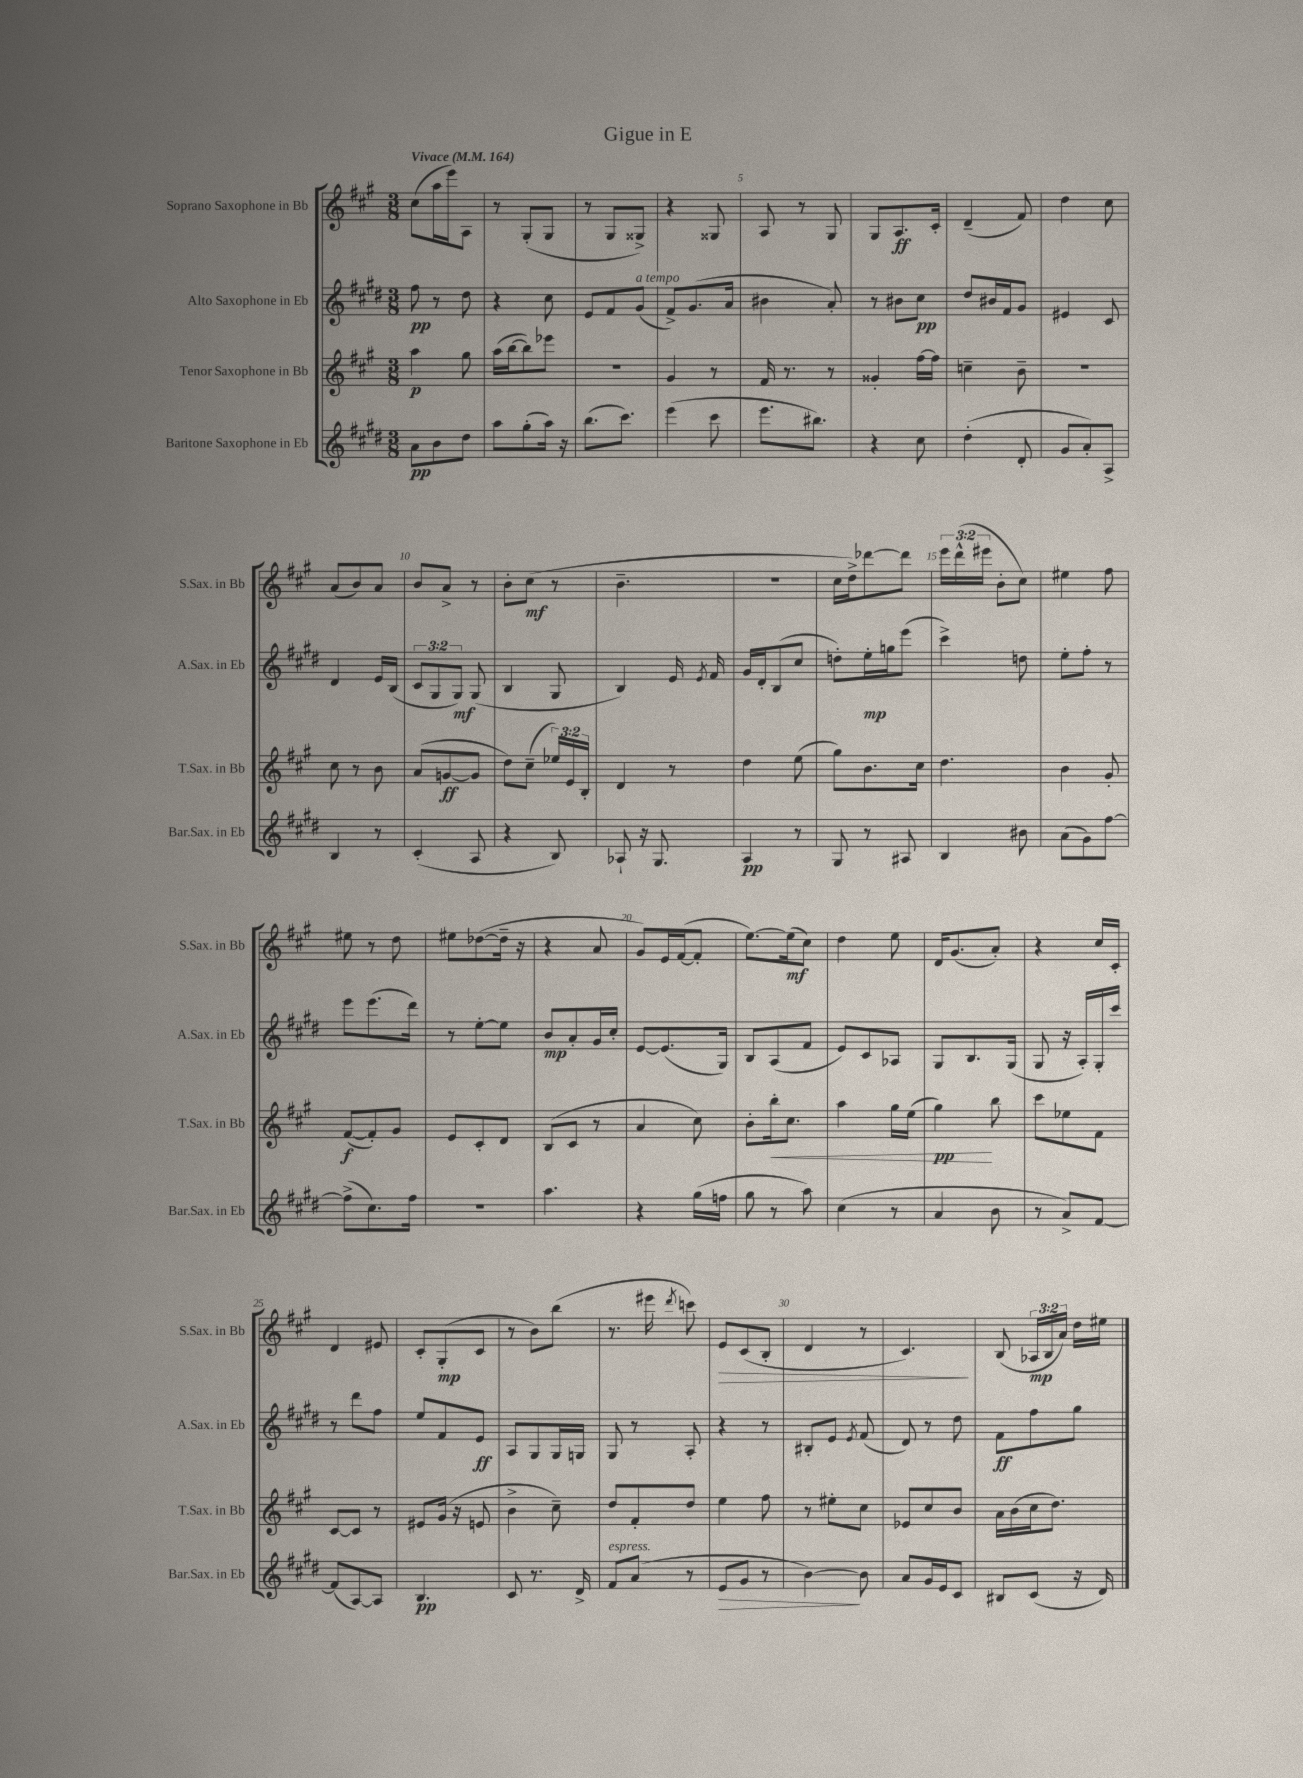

**kern	**kern	**kern	**kern
*staff4	*staff3	*staff2	*staff1
*clefG2	*clefG2	*clefG2	*clefG2
*k[f#c#g#d#]	*k[f#c#g#]	*k[f#c#g#d#]	*k[f#c#g#]
*M3/8	*M3/8	*M3/8	*M3/8
*MM164	*MM164	*MM164	*MM164
8a\L	4aa\	8ff#\	(8cc#\L
8b\	.	8r	16aa\L
.	.	.	16eee\J)
8dd#\J	8gg#\	8dd#\	8A\J
=	=	=	=
8aa\L	(16aa\LL	4r	8r
.	[16bb\J	.	.
(8gg#'\	8bb\])	.	(8G#'/L
16aa\Jk)	8eee-\J	8cc#\	8G#/J
16r	.	.	.
=	=	=	=
(8.bb\L	4.r	8e/L	8r
.	.	8f#/	8G#/L
8.ccc#\J)	.	.	.
.	.	(8g#/J	8G##^/J)
=	=	=	=
(4eee\	4g#/	8f#^/L)	4r
.	.	(8.g#/	.
8ccc#\	8r	.	8G##/
.	.	16a/Jk	.
=	=	=	=
8.eee\L	16f#/	4b#\	8A/
.	8.r	.	.
.	.	.	8r
8.bb#\J)	.	.	.
.	8r	8a'/)	8G#/
=	=	=	=
4r	4g##'/	8r	8G#/L
.	.	8b#\L	8.A/
8cc#\	[16ff#\LL	8cc#\J	.
.	16ff#\]JJ	.	16c#'/Jk
=	=	=	=
(4dd#'\	4cc~\	8dd#/L	(4d~/
.	.	16b#/L	.
.	.	16f#/J	.
8d#'/	8b~\	8g#/J	8f#/)
=	=	=	=
8g#/L	4.r	4e#/	4dd\
8a'/)	.	.	.
8A^/J	.	8c#/	8cc#\
=	=	=	=
4B/	8cc#\	4d#/	(8a/L
.	8r	.	8b/)
8r	8b\	16e/LL	8a/J
.	.	(16B/JJ	.
=	=	=	=
(4c#'/	(8a/L	12c#/L	8b/L
.	.	12G#/	.
.	[8g/	.	8a^/J
.	.	12G#/J)	.
8A/	8g/]J	(8G#/	8r
=	=	=	=
4r	8dd\L)	4B/	8b'\L
.	(8cc#~\J	.	(8cc#\J
8B/)	24ee-/LL)	8G#/	8r
.	24e/	.	.
.	24B'/JJ	.	.
=	=	=	=
8A-`/	4d/	4B/)	4.b~\
16r	.	.	.
8.G#/	.	.	.
.	8r	16e/	.
.	.	8qe/	.
.	.	16f#/	.
=	=	=	=
4A/	4dd\	16g#/LL	4.r
.	.	16d#'/J	.
.	.	(8B/	.
8r	(8ee\	8cc#/J	.
=	=	=	=
8G#/	8gg#\L)	8dd'\L)	16cc#\LL
.	.	.	16dd^\J)
8r	8.b\	16ee'\L	[8ddd-\
.	.	16gg\J	.
8A#/	.	(8eee\J	8ddd-\]J
.	16cc#\Jk	.	.
=	=	=	=
4B/	4.dd\	4ccc#^\)	24eee\LL
.	.	.	(24ddd^^\
.	.	.	24eee#\JJ
.	.	.	8b'\L
8b#\	.	8dd\	8cc#\J)
=	=	=	=
(8a\L	4b\	8ee'\L	4ee#\
8g#\)	.	8ff#'\J	.
[8ff#\J	8g#'/	8r	8ff#\
=	=	=	=
(8ff#^\]L	([8f#/L	8eee\L	8ee#\
8.cc#\)	8f#'/])	(8.eee\	8r
.	8g#/J	.	8dd\
16ff#\Jk	.	16ddd#\Jk)	.
=	=	=	=
4.r	8e/L	8r	8ee#\L
.	8c#'/	[8ee'\L	([8dd-\
.	8d/J	8ee\]J	16dd-~\]Jk
.	.	.	16r
=	=	=	=
4.aa\	(8B/L	8b/L	4r
.	8c#/J	8a'/	.
.	8r	16g#/L	8a/
.	.	16cc#'/JJ	.
=	=	=	=
4r	4a/	[8e/L	8g#/L)
.	.	(8.e/]	16e/L
.	.	.	([16f#/J
(16gg#\LL	8cc#\)	.	8f#'/]J
16ff\JJ	.	16G#/Jk)	.
=	=	=	=
8gg#\	8b'\L	8B/L	[8.ee\L)
8r	16bb'\k	(8A/	.
.	8.cc#\J	.	(16ee\]k
8aa\)	.	8f#/J	8cc#\J)
=	=	=	=
(4cc#\	4aa\	8e/L)	4dd\
.	.	8c#/	.
8r	16gg#\LL	8A-/J	8ee\
.	(16ee\JJ	.	.
=	=	=	=
4a/	4gg#\)	8G#/L	16d/LK
.	.	.	(8.g#/
.	.	8.B/	.
8b\	8bb\	.	8a'/J)
.	.	(16G#/Jk	.
=	=	=	=
8r	8ccc#\L	8G#/	4r
8a^/L)	8ee-\	16r	.
.	.	16A'/LL)	.
[8f#/J	8f#\J	16G#'/	16cc#/LL
.	.	16ccc#/JJ	16c#'/JJ
=	=	=	=
(8f#/]L	[8c#/L	8r	4d/
[8A/)	8c#/]J	8ddd#\L	.
8A/]J	8r	8ff#\J	8e#/
=	=	=	=
4.B/	8e#/L	8ee/L	8c#'/L
.	(16g#/Jk	8f#/	(8G#'/
.	16r	.	.
.	8e/	8e/J	8c#/J
=	=	=	=
8c#/	4b^\	8A/L	8r
8.r	.	8G#/	8b\L)
.	8cc#~\)	16G#/L	(8bb\J
16d#^/	.	16G/JJ	.
=	=	=	=
8f#/L	8dd/L	8G#/	8.r
(8a/J	8f#'/	8r	.
.	.	.	16eee#\
.	.	.	8qddd/
8r	8dd/J	8A'/	8ccc\)
=	=	=	=
8e/L	4ee\	4r	8e/L
8g#/J	.	.	(8c#/
8r	8ff#\	8r	8B'/J
=	=	=	=
[4b\)	8r	8B#'/L	4d/
.	8ee#'\L	8e/J	.
.	.	8qe/	.
8b\]	8cc#\J	(8f#/	8r
=	=	=	=
8a/L	8e-/L	8d#/)	4.c#/)
16g#/L	8cc#/	8r	.
16e/J	.	.	.
8c#/J	8b/J	8dd#\	.
=	=	=	=
8B#/L	16a\LL	8f#\L	(8B/
.	(16b\	.	.
(8c#/J	16cc#\J	8ff#\	24A-/LL
.	.	.	24B/
.	8.dd\J)	.	.
.	.	.	24a/JJ)
16r	.	8gg#\J	16dd\LL
16d#/)	.	.	16ee#\JJ
==	==	==	==
*-	*-	*-	*-
